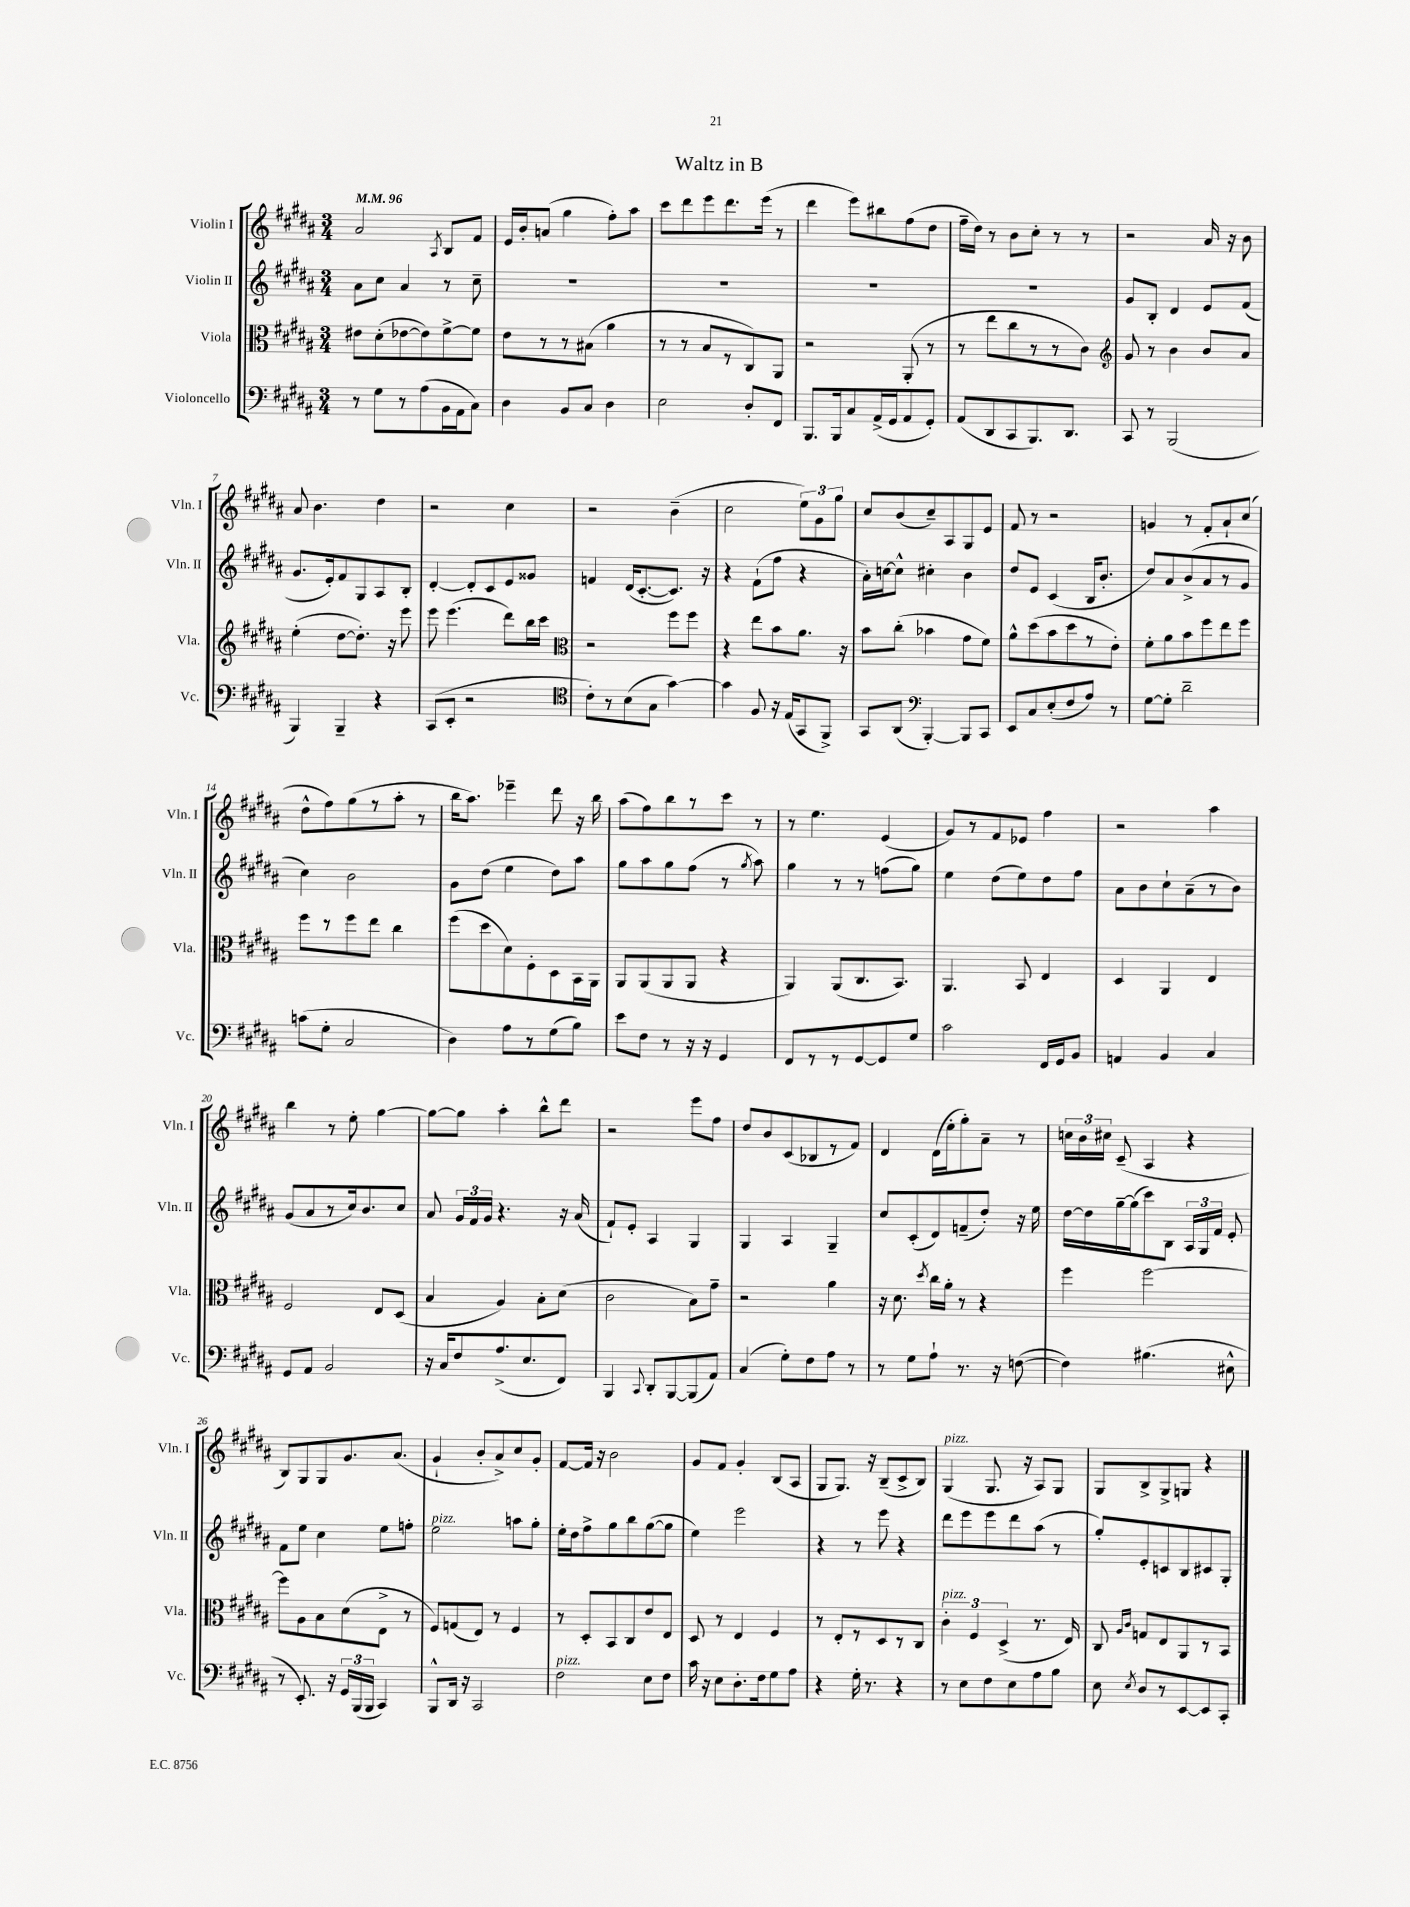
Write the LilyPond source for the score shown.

\header { title = "Waltz in B" }
<<
\new StaffGroup <<
\new Staff = "s0" \with { instrumentName = "Violin I" shortInstrumentName = "Vln. I" } {
    \clef treble \key b \major \numericTimeSignature \time 3/4 \tempo 4 = 96
    \autoBeamOff ais'2 \acciaccatura { ais8 } b8[ fis'8] |
    e'16[ b'16-. a'8]( gis''4 fis''8[-.) ais''8] |
    cis'''8[ dis'''8 e'''8 dis'''8. e'''16]( r8 |
    dis'''4 e'''8[) bis''8 fis''8( dis''8] |
    fis''16[-- dis''16]) r8 b'8[ cis''8]-. r8 r8 |
    r2 ais'16 r16 b'8 |
    ais'8 b'4. dis''4 |
    r2 cis''4 |
    r2 b'4--( |
    cis''2 \tuplet 3/2 { e''8[) gis'8 gis''8] } |
    cis''8[ b'8( cis''8--) ais8 gis8 e'8] |
    fis'8 r8 r2 |
    g'4 r8 fis'8[-. ais'8-! cis''8]( |
    dis''8[-^ fis''8) gis''8( r8 ais''8]-. r8 |
    b''16[ ais''8.]) ees'''4-- dis'''8 r16 b''16 |
    ais''8[( fis''8) b''8 r8 cis'''8] r8 |
    r8 e''4. e'4( |
    gis'8[) r8 fis'8 ees'8] fis''4 |
    r2 ais''4 |
    b''4 r8 e''8-. gis''4~ |
    gis''8[~ gis''8] ais''4-. b''8[-^ dis'''8] |
    r2 e'''8[ fis''8] |
    dis''8[ b'8 cis'8( bes8 r8 fis'8]) |
    dis'4 dis'16[( e''16-. gis''8-.) ais'8]-- r8 |
    \tuplet 3/2 { c''16[ b'16 cis''16] } cis'8--( ais4 r4 |
    b8[) gis8 gis8 gis'8. ais'8.]( |
    gis'4-! b'8[-. ais'8->) cis''8 gis'8]-. |
    fis'8[~ fis'16] r16 b'2 |
    gis'8[ fis'8] gis'4-. b8[( ais8] |
    gis8[ gis8.]) r16 b8[--( cis'8-> b8]) |
    gis4^\markup { \italic "pizz." }( gis8. r16 ais8[) gis8] |
    gis8[ b8-> gis8-> g8] r4 \bar "|." |
}
\new Staff = "s1" \with { instrumentName = "Violin II" shortInstrumentName = "Vln. II" } {
    \clef treble \key b \major \numericTimeSignature \time 3/4
    \autoBeamOff ais'8[ cis''8] ais'4 r8 cis''8-- |
    R2. |
    R2. |
    R2. |
    R2. |
    gis'8[ b8]-. dis'4 e'8[ fis'8]( |
    gis'8.[ e'16-.) fis'8 gis8 ais8 b8]-. |
    dis'4~-. dis'8[-. cis'8 e'8 gisis'8] |
    f'4 dis'16[( cis'8.~-. cis'8.]) r16 |
    r4 fis'8[-!( fis''8] r4 |
    ais'16[-.) c''16~ c''8]-^ cis''4-. b'4 |
    dis''8[ e'8] cis'4( b16[ b'8.]-. |
    dis''8[) ais'8 b'8->( ais'8 r8 gis'8] |
    cis''4) b'2 |
    gis'8[ dis''8]( e''4 dis''8[) ais''8] |
    gis''8[ ais''8 gis''8 fis''8]( r8 \acciaccatura { gis''8 } ais''8) |
    gis''4 r8 r8 f''8[( gis''8]) |
    e''4 dis''8[( e''8) dis''8 fis''8] |
    ais'8[ b'8 cis''8-! ais'8--( r8 b'8]) |
    gis'8[( ais'8 r8 cis''16) b'8. cis''8] |
    ais'8 \tuplet 3/2 { gis'16[ fis'16 gis'16] } r4. r16 ais'16( |
    fis'8[-!) e'8]-. ais4 gis4 |
    gis4 ais4 gis4-- |
    cis''8[ cis'8-.( dis'8) f'8--( dis''8]-.) r16 e''16 |
    dis''16[~ dis''16 gis''16~-- gis''16( cis'''8) b8] \tuplet 3/2 { ais16[ gis16 fis'16] } e'8-. |
    fis'8[ e''8] cis''4 e''8[ f''8]-. |
    e''2^\markup { \italic "pizz." } a''8[ gis''8]-. |
    e''16[-. dis''16 fis''8-> gis''8 b''8 gis''8~( gis''8] |
    e''4) e'''2 |
    r4 r8 e'''8 r4 |
    dis'''8[ e'''8 e'''8 dis'''8 ais''8]( r8 |
    gis''8[-.) e'8-. c'8 b8 cis'8 gis8]-. \bar "|." |
}
\new Staff = "s2" \with { instrumentName = "Viola" shortInstrumentName = "Vla." } {
    \clef alto \key b \major \numericTimeSignature \time 3/4
    \autoBeamOff eis'8[ dis'8-.( ees'8~ ees'8) fis'8~-> fis'8] |
    e'8[ r8 r8 bis8]( ais'4 |
    r8 r8 b8[ r8 cis8) ais,8] |
    r2 ais,8-.( r8 |
    r8 e''8[ cis''8 r8 r8 cis'8]) |
    \clef treble gis'8 r8 b'4 b'8[ ais'8] |
    e''4-.( dis''8[~ dis''8.]-.) r16 e'''8 |
    e'''8 e'''4.( dis'''8[) b''16 cis'''16] |
    \clef alto r2 fis''8[ fis''8] |
    r4 e''8[ b'8 ais'8.] r16 |
    b'8[ cis''8]-.( bes'4 gis'8[ fis'8]) |
    ais'8[-^ dis''8( b'8 dis''8 r8 e'8]-.) |
    fis'8[-. ais'8 b'8 fis''8 e''8 fis''8] |
    fis''8[ r8 fis''8 e''8] cis''4 |
    fis''8[( dis''8 dis'8) fis8-. dis8 b,16 ais,16] |
    ais,8[ ais,8( ais,8 ais,8] r4 |
    ais,4) ais,8[( cis8. b,8.]) |
    ais,4. b,8 e4 |
    dis4 ais,4 e4 |
    fis2 e8[ dis8]( |
    b4 ais4) b8[-. dis'8]( |
    cis'2 b8[) gis'8]-- |
    r2 ais'4 |
    r16 dis'8. \acciaccatura { dis''8 } cis''16[ ais'16]-. r8 r4 |
    fis''4 fis''2~ |
    fis''8[ ais8 b8 dis'8( e8]-> r8 |
    fis8[) g8( e8]) r8 fis4 |
    r8 dis8[-. b,8 cis8 e'8 e8] |
    dis8 r8 e4 fis4 |
    r8 e8[-. r8 dis8 r8 cis8] |
    \tuplet 3/2 { cis'4-.^\markup { \italic "pizz." } fis4 dis4->( } r8. e16) |
    cis8 \grace { ais16[ cis'16] } g8[ e8 ais,8 r8 b,8] \bar "|." |
}
\new Staff = "s3" \with { instrumentName = "Violoncello" shortInstrumentName = "Vc." } {
    \clef bass \key b \major \numericTimeSignature \time 3/4
    \autoBeamOff r8 gis8[ r8 ais8( b,16 ais,16 cis8]) |
    dis4 b,8[ cis8] dis4 |
    e2 dis8[-. fis,8] |
    b,,8.[ b,,16 cis8 ais,16->( gis,16 ais,8 gis,8]-.) |
    ais,8[( dis,8 cis,8 b,,8.) dis,8.] |
    cis,8 r8 b,,2( |
    b,,4) b,,4-- r4 |
    cis,8[( e,8]-. r2 |
    \clef tenor cis'8[-.) r8 b8( gis8] gis'4~) |
    gis'4 fis8 r16 e16[( gis,8 fis,8]->) |
    gis,8[ ais,8]( \clef bass b,,4~-.) b,,8[ cis,8] |
    e,8[ cis8 e8-.( fis8 ais8]) r8 |
    gis8[~ gis8]-. dis'2-- |
    c'8[( gis8]-. cis2 |
    dis4) ais8[ r8 gis8( b8]) |
    e'8[ fis8] r8 r16 r16 gis,4 |
    fis,8[ r8 r8 gis,8~ gis,8 gis8] |
    cis'2 fis,16[ gis,16 b,8] |
    a,4 b,4 cis4 |
    gis,8[ ais,8] b,2 |
    r16 cis16[ fis8 ais8.->( e8. fis,8]) |
    b,,4 \appoggiatura { cis,8 } dis,8[-. b,,8~ b,,8( ais,8]) |
    cis4( gis8[-.) fis8 ais8] r8 |
    r8 gis8[ ais8]-! r8. r16 f8~( |
    f4) bis4.( eis8-^ |
    r8 e,8.-.) r16 \tuplet 3/2 { gis,16[ b,,16( b,,16] } cis,4) |
    b,,8[-^ dis,16] r16 cis,2 |
    fis2^\markup { \italic "pizz." } e8[ fis8] |
    cis'16 r16 e8[ dis8.-. fis16 gis8 ais8] |
    r4 gis16-. r8. r4 |
    r8 e8[ fis8 e8 ais8 b8] |
    e8 \acciaccatura { e8 } dis8[ r8 e,8~ e,8 cis,8]-. \bar "|." |
}
>>
>>
